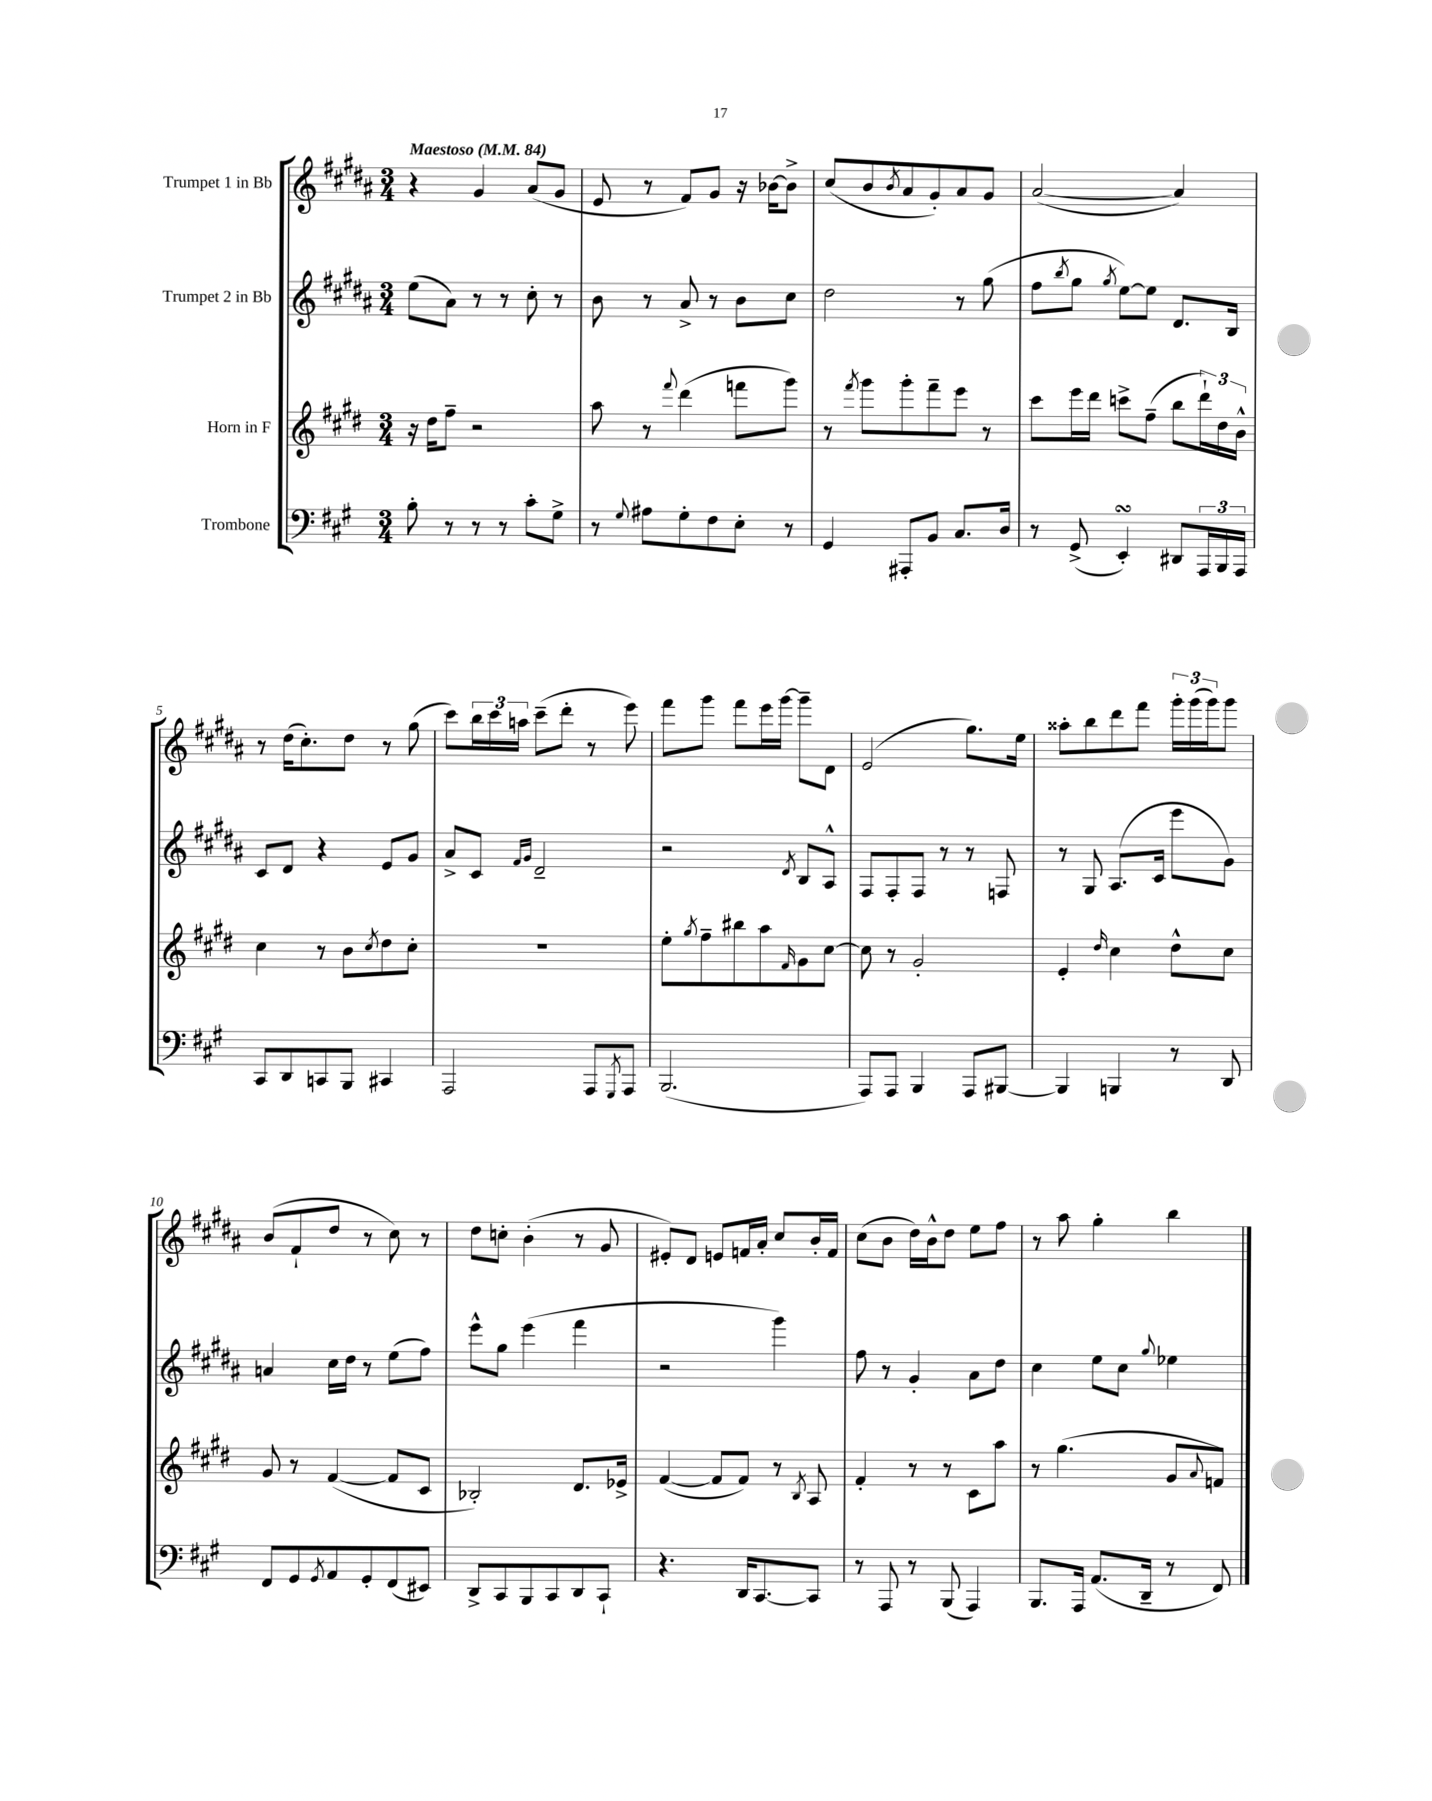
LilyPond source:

<<
\new StaffGroup <<
\new Staff = "s0" \with { instrumentName = "Trumpet 1 in Bb" } {
    \clef treble \key b \major \numericTimeSignature \time 3/4 \tempo "Maestoso" 4 = 84
    r4 gis'4 ais'8( gis'8 |
    e'8 r8 fis'8) gis'8 r16 bes'16~ bes'8-> |
    cis''8( b'8 \acciaccatura { b'8 } ais'8 gis'8-.) ais'8 gis'8 |
    ais'2~( ais'4) |
    r8 dis''16( cis''8.-.) dis''8 r8 gis''8( |
    cis'''8) \tuplet 3/2 { b''16 cis'''16 a''16 } cis'''8--( dis'''8-. r8 e'''8) |
    fis'''8 gis'''8 fis'''8 e'''16 gis'''16~ gis'''8-- dis'8 |
    e'2( gis''8.) e''16 |
    aisis''8-. b''8 dis'''8 fis'''8 \tuplet 3/2 { gis'''16-. gis'''16( gis'''16) } gis'''8 |
    b'8( fis'8-! dis''8 r8 cis''8) r8 |
    dis''8 c''8-. b'4-.( r8 gis'8 |
    eis'8-.) dis'8 e'8 f'16 ais'16-. cis''8 b'16-. f'16 |
    cis''8( b'8 dis''16) b'16-^ dis''8 e''8 fis''8 |
    r8 ais''8 gis''4-. b''4 \bar "|." |
}
\new Staff = "s1" \with { instrumentName = "Trumpet 2 in Bb" } {
    \clef treble \key b \major \numericTimeSignature \time 3/4
    e''8( ais'8) r8 r8 cis''8-. r8 |
    b'8 r8 ais'8-> r8 b'8 cis''8 |
    dis''2 r8 gis''8( |
    fis''8 \acciaccatura { b''8 } gis''8 \acciaccatura { gis''8 } e''8~) e''8 dis'8. b16 |
    cis'8 dis'8 r4 e'8 gis'8 |
    ais'8-> cis'8 \grace { fis'16 gis'16 } dis'2-- |
    r2 \acciaccatura { dis'8 } b8 ais8-^ |
    fis8 fis8-. fis8 r8 r8 f8 |
    r8 gis8 ais8.( cis'16 e'''8 gis'8) |
    a'4 cis''16 dis''16 r8 e''8( fis''8) |
    e'''8-^ gis''8 e'''4( fis'''4 |
    r2 gis'''4) |
    fis''8 r8 gis'4-. ais'8 dis''8 |
    cis''4 e''8 cis''8 \appoggiatura { gis''8 } ees''4 \bar "|." |
}
\new Staff = "s2" \with { instrumentName = "Horn in F" } {
    \clef treble \key e \major \numericTimeSignature \time 3/4
    r16 dis''16 fis''8-- r2 |
    a''8 r8 \appoggiatura { fis'''8 } dis'''4( f'''8 gis'''8) |
    r8 \acciaccatura { fis'''8 } gis'''8 gis'''8-. fis'''8-- e'''8 r8 |
    cis'''8 e'''16 dis'''16 c'''8-> fis''8--( b''8 \tuplet 3/2 { dis'''16-!) dis''16 b'16-^ } |
    cis''4 r8 b'8 \acciaccatura { cis''8 } dis''8 cis''8-. |
    R2. |
    e''8-. \acciaccatura { gis''8 } fis''8-- bis''8 a''8 \grace { fis'16 } gis'8 cis''8~ |
    cis''8 r8 gis'2-. |
    e'4-. \grace { dis''16 } cis''4 dis''8-^ cis''8 |
    gis'8 r8 fis'4~( fis'8 cis'8 |
    bes2-.) dis'8. ees'16-> |
    fis'4~( fis'8 fis'8) r8 \acciaccatura { b8 } a8 |
    fis'4-. r8 r8 cis'8 a''8 |
    r8 gis''4.( gis'8 \appoggiatura { a'8 } f'8) \bar "|." |
}
\new Staff = "s3" \with { instrumentName = "Trombone" } {
    \clef bass \key a \major \numericTimeSignature \time 3/4
    b8-. r8 r8 r8 cis'8-. gis8-> |
    r8 \appoggiatura { gis8 } ais8 gis8-. fis8 e8-. r8 |
    gis,4 ais,,8-. b,8 cis8. d16 |
    r8 gis,8->( e,4-.\turn) dis,8 \tuplet 3/2 { a,,16 b,,16 a,,16 } |
    cis,8 d,8 c,8 b,,8 cis,4 |
    a,,2 a,,8 \acciaccatura { gis,,8 } a,,8 |
    b,,2.( |
    a,,8) a,,8 b,,4 a,,8 bis,,8~ |
    bis,,4 b,,4 r8 d,8 |
    fis,8 gis,8 \acciaccatura { gis,8 } a,8 gis,8-. fis,8( eis,8) |
    d,8-> cis,8 b,,8 cis,8 d,8 cis,8-! |
    r4. d,16 cis,8.~ cis,8 |
    r8 a,,8 r8 b,,8( a,,4) |
    b,,8. a,,16 a,8.( d,16-- r8 fis,8) \bar "|." |
}
>>
>>
